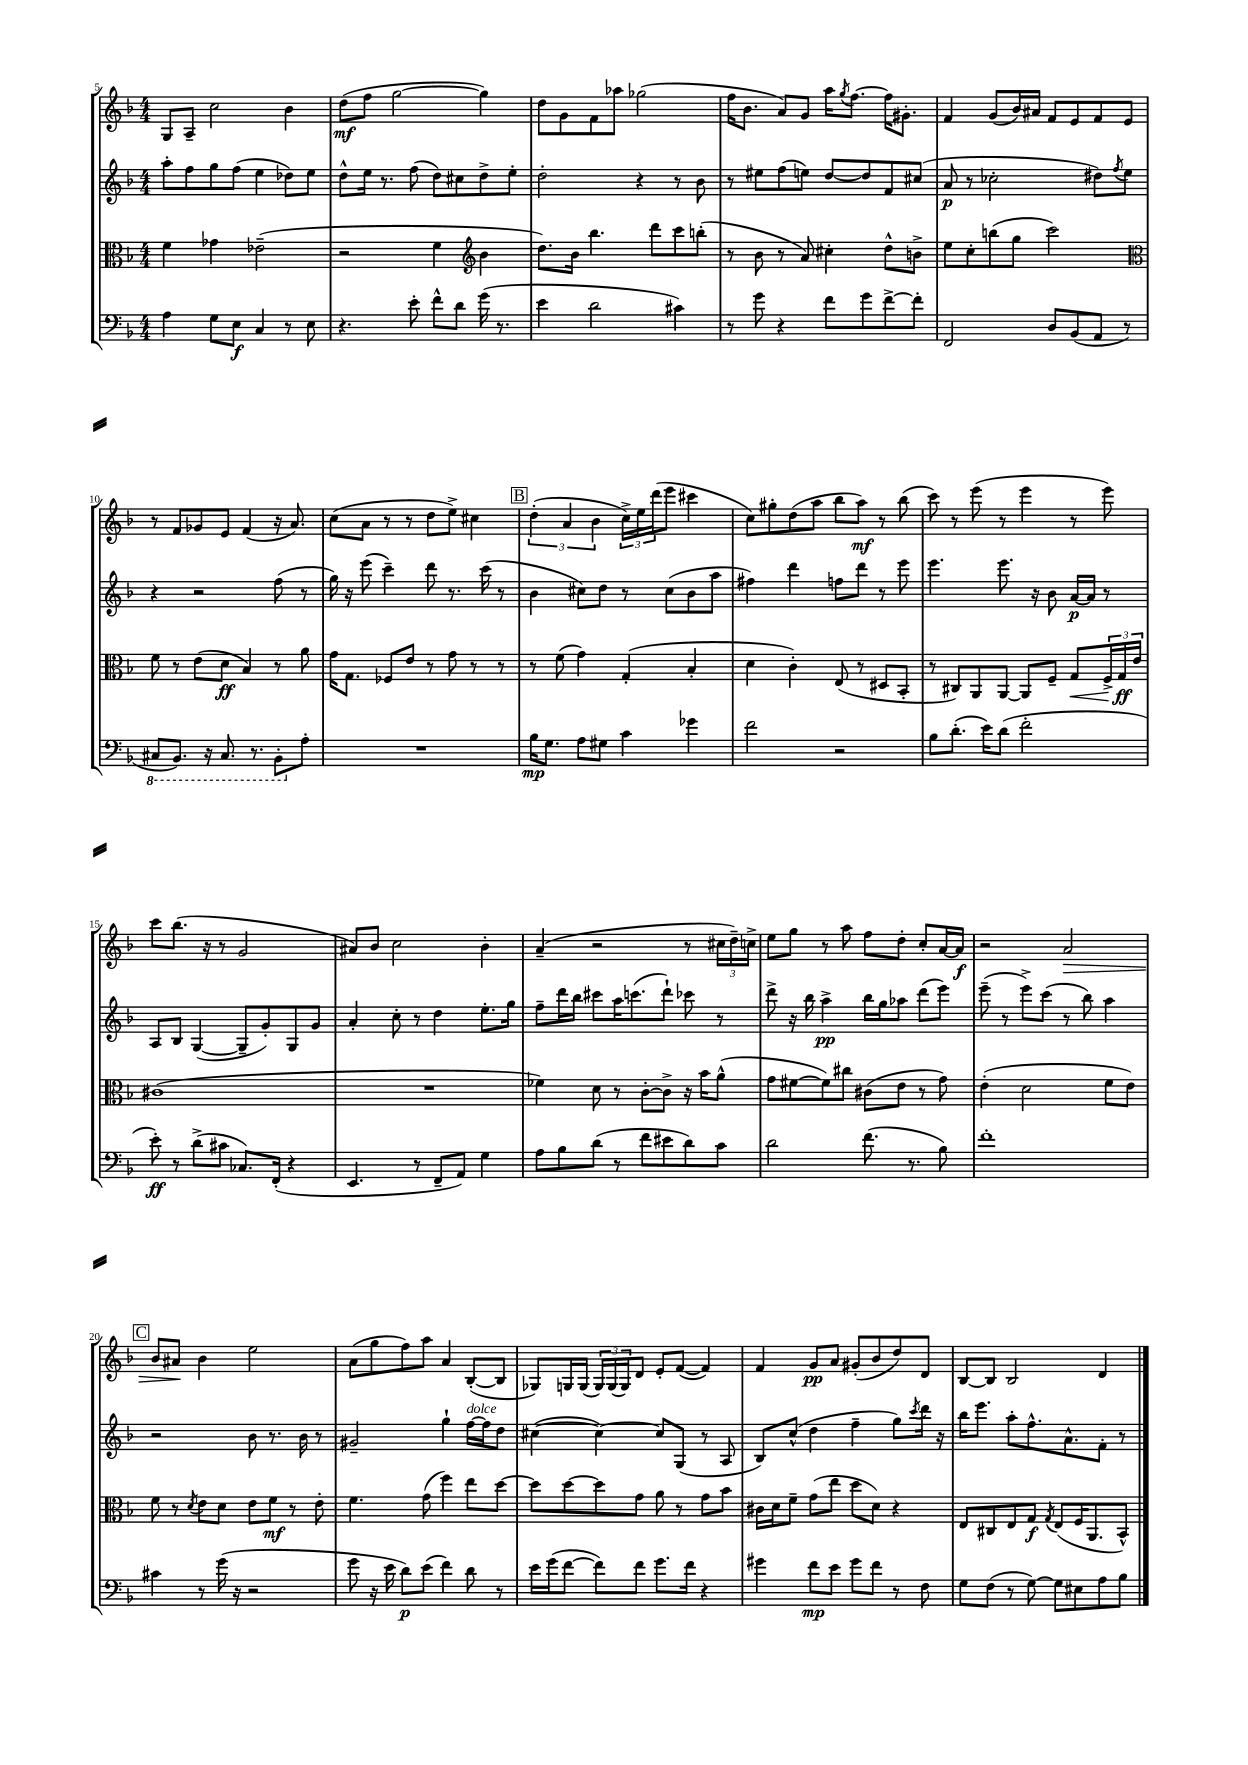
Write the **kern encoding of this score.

**kern	**kern	**kern	**kern
*staff4	*staff3	*staff2	*staff1
*clefF4	*clefC3	*clefG2	*clefG2
*k[b-]	*k[b-]	*k[b-]	*k[b-]
*M4/4	*M4/4	*M4/4	*M4/4
4A\	4f\	8aa'\L	8G/L
.	.	8ff\	8A~/J
8G\L	4g-\	8gg\	2cc\
8E\J	.	(8ff\J	.
4C/	(2e-~\	4ee\	.
8r	.	8dd-\L)	4b-\
8E\	.	8ee\J	.
=	=	=	=
4.r	2r	8dd^^\L	(8dd\L
.	.	16ee\Jk	8ff\J
.	.	8.r	.
.	.	.	[2gg\
8e'\	.	(8ff\	.
8f^^\L	4f\	8dd\L)	.
8d\J	.	8cc#\	.
*	*clefG2	*	*
(16g\	4b-\	8dd^\	4gg\])
8.r	.	.	.
.	.	8ee'\J	.
=	=	=	=
4e\	8.dd\L)	2dd'\	8dd\L
.	.	.	8g\
.	16b-\Jk	.	.
2d\	4.bb-\	.	8f\
.	.	.	8aa-\J
.	.	4r	(2gg-\
.	8ddd\L	.	.
4c#\)	8ccc\	8r	.
.	(8bb'\J	8b-\	.
=	=	=	=
8r	8r	8r	16ff\LK
.	.	.	8.b-\J
8g\	8b-\	8ee#\L	.
4r	8r	(8ff\	8a/L)
.	8a/)	8ee\J)	8g/J
8f\L	4cc#'\	[8dd/L	16aa\LK
.	.	.	8qgg/
.	.	.	[8.ff\J
8g\	.	8dd/]	.
[8f^\	8dd^^\L	8f/	16ff\]LK
.	.	.	8.g#'\J
8f'\]J	8b^\J	(8cc#/J	.
=	=	=	=
2FF/	8ee\L	8a/	4f/
.	8cc'\	8r	.
.	(8bb\	2cc-'\	(8g/L
.	8gg\J	.	16b-/L)
.	.	.	16a#/JJ
8D/L	2ccc\)	.	8f/L
(8BB-/	.	.	8e/
8AA/J	.	8dd#\L)	8f/
.	.	8qff/	.
8r	.	8ee\J	8e/J
=	=	=	=
*	*clefC3	*	*
8CC#/L	8f\	4r	8r
8.BBB-/J)	8r	.	8f/L
.	(8e\L	2r	8g-/
16r	.	.	.
8.CC#/	8d\J	.	8e/J
.	4B-/)	.	(4f/
8.r	.	.	.
8BBB-'\L	8r	(8ff\	16r
.	.	.	8.a/)
8A'\J	8a\	8r	.
=	=	=	=
1r	16g\LK	16gg\)	(8cc\L
.	8.G\J	16r	.
.	.	(8eee\	8a\J
.	8F-/L	4ccc~\)	8r
.	8e/J	.	8r
.	8r	8ddd\	8dd\L
.	8g\	8.r	8ee^\J)
.	8r	.	4cc#\
.	.	(16ccc\	.
.	8r	8r	.
=	=	=	=
16B-\LK	8r	4b-\	(6dd'\
8.G\J	.	.	.
.	(8f\	.	.
.	.	.	6a/
8A\L	4g\)	8cc#\L)	.
.	.	.	6b-\
8G#\J	.	8dd\J	.
4c\	(4G'/	8r	24cc^\LL)
.	.	.	24ee\
.	.	.	(24ddd\J
.	.	(8cc#\L	8eee\J
4g-\	4B-'/	8b-\	4ccc#\
.	.	8aa\J	.
=	=	=	=
2f\	4d\	4ff#\)	8cc\L)
.	.	.	8gg#'\
.	4c'\)	4ddd\	(8dd\
.	.	.	8aa\J
2r	(8E/	8ff\L	8bb-\L
.	8r	8ddd\J	8aa\J)
.	8D#/L	8r	8r
.	8BB-'/J	8eee\	(8bb-\
=	=	=	=
8B-\L	8r	4.eee\	8ccc\)
(8.d'\J	8C#/L)	.	8r
.	8AA/	.	(8eee\
16e\LK)	.	.	.
(8d\J	[8AA/J	8.eee\	8r
2f'\	8AA/]L	.	4eee\
.	.	16r	.
.	8F~/J	8b-\	.
.	8G/L	[16a/LL	8r
.	.	16a/]JJ	.
.	24F^/L	8r	8eee\)
.	24G/	.	.
.	24e/JJ	.	.
=	=	=	=
8e'\)	(1c#	8A/L	8ccc\L
8r	.	8B-/J	(8.bb-\J
(8d^\L	.	([4G/	.
.	.	.	16r
8c#\J	.	.	8r
8.C-/L)	.	8G~/]L	2g/
.	.	8g'/)	.
(16FF'/Jk	.	.	.
4r	.	8G/	.
.	.	8g/J	.
=	=	=	=
4.EE/	1r	4a'/	8a#/L)
.	.	.	8b-/J
.	.	8cc'\	2cc\
8r	.	8r	.
8FF~/L	.	4dd\	.
8AA/J)	.	.	.
4G\	.	8.ee'\L	4b-'\
.	.	16gg\Jk	.
=	=	=	=
8A\L	4f-\)	8ff~\L	(4a~/
8B-\	.	16ddd\L	.
.	.	16bb-\JJ	.
(8d\J	8d\	8ccc#\L	2r
8r	8r	16aa\K	.
.	.	(8.ccc\	.
8f\L	[8c'\L	.	.
8e#\	8c^\]J	8ddd`\J)	.
8d\)	16r	8ccc-\	8r
.	16b-\LK	.	.
8c\J	(8a^^\J	8r	24cc#\LL
.	.	.	24dd~\)
.	.	.	24cc^\JJ
=	=	=	=
2d\	8g\L	8ddd^\	8ee\L
.	[8f#\	16r	8gg\J
.	.	16bb-\	.
.	8f#\])	4aa^\	8r
.	8cc#\J	.	8aa\
(8.f\	(8c#\L	16bb-\LL	8ff\L
.	.	16gg\J	.
.	8e\J	8aa-\J	8dd'\J
8.r	.	.	.
.	8r	(8ddd\L	8cc'/L
8B-\)	8g\)	8eee\J)	[16a/L
.	.	.	16a/]JJ
=	=	=	=
1f'	(4e'\	(8eee~\	2r
.	.	8r	.
.	2d\	8eee^\L)	.
.	.	(8ccc\J	.
.	.	8r	2a/
.	.	8bb-\)	.
.	8f\L	4aa\	.
.	8e\J)	.	.
=	=	=	=
4c#\	8f\	2r	8b-/L
.	8r	.	8a#/J
.	8qd/	.	.
8r	8e\L	.	4b-\
(16g\	8d\J	.	.
16r	.	.	.
2r	8e\L	8b-\	2ee\
.	8f\J	8.r	.
.	8r	.	.
.	.	16b-\	.
.	8e'\	8r	.
=	=	=	=
8g\	4.f\	2g#~/	(8a\L
16r	.	.	8gg\
16e\	.	.	.
8d\L)	.	.	8ff\)
(8e\J	(8g\	.	8aa\J
4f\)	4ff\)	4gg`\	4a/
8d\	8ee\L	[16ff\LL	([8B-'/L
.	.	16ff\]J	.
8r	[8dd\J	8dd\J	8B-/]J
=	=	=	=
16e\LL	8dd\]L	([4cc#\	8G-/L)
(16g\J	.	.	.
[8f\J	[8dd\	.	16G/L
.	.	.	(16G/JJ
8f\]L)	8dd\]	4cc#\_)	24G/LL)
.	.	.	(24G/
.	.	.	24G/J)
8f\J	8g\J	.	8d/J
8.g\L	8a\	8cc#/]L	8e'/L
.	8r	(8G/J	([8f/J
16f\Jk	.	.	.
4r	8g\L	8r	4f/])
.	8b-\J	8A/	.
=	=	=	=
4g#\	16c#\LL	8B-/L)	4f/
.	16d\J	.	.
.	8f~\J	(8cc^^/J	.
8f\L	(8g\L	4dd\	8g/L
8e\J	8ee\J	.	8a/J
8g#\L	8dd\L	4ff~\	(8g#'/L
8f\J	8d\J)	.	8b-/
8r	4r	8gg\L)	8dd/)
.	.	8qccc/	.
8F\	.	16ddd\Jk	8d/J
.	.	16r	.
=	=	=	=
8G\L	8E/L	16bb-\LK	[8B-/L
.	.	8.eee\J	.
(8F\J	8C#/	.	8B-/]J
8r	8E/	8aa'\L	2B-/
[8G\)	8G/J	8.ff^^\	.
.	8qG/	.	.
8G\]L	(8E/L	.	.
.	.	8.a^^\	.
8E#\	16F/K	.	.
.	8.AA/	.	.
8A\	.	8f'\J	4d/
8B-\J	8BB-^^/J)	8r	.
==	==	==	==
*-	*-	*-	*-
